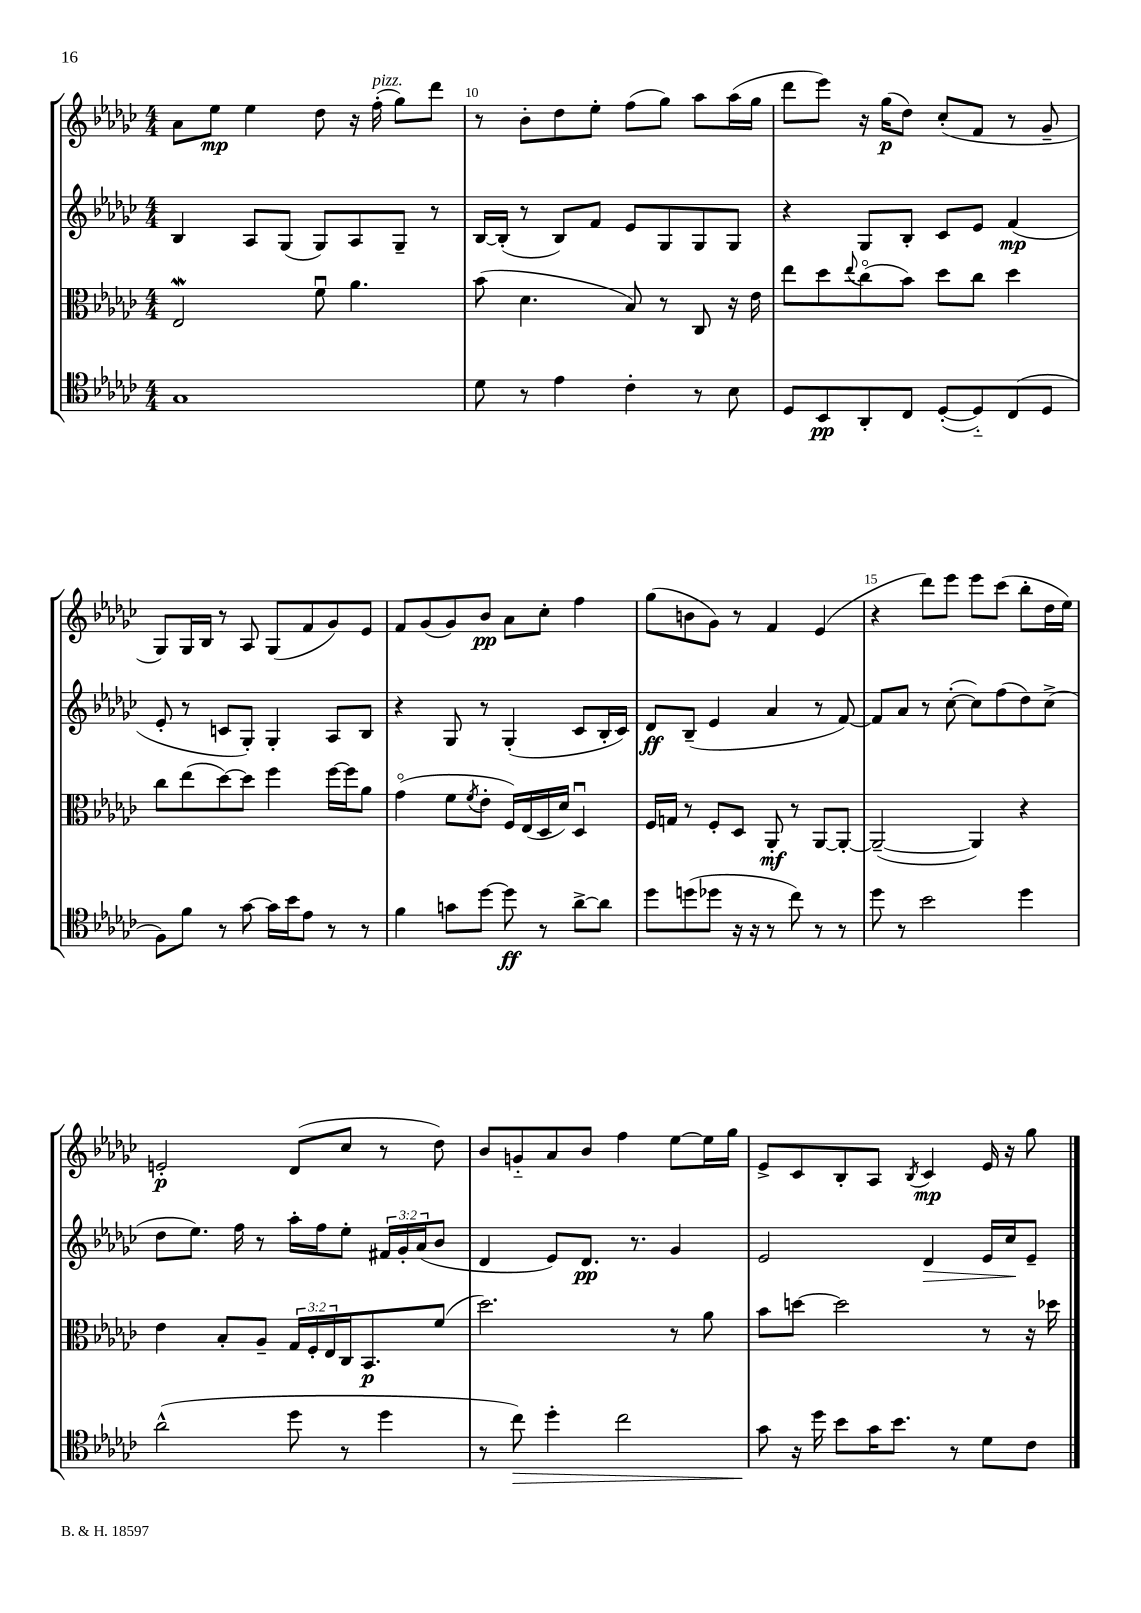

**kern	**kern	**kern	**kern
*staff4	*staff3	*staff2	*staff1
*clefC4	*clefC3	*clefG2	*clefG2
*k[b-e-a-d-g-c-]	*k[b-e-a-d-g-c-]	*k[b-e-a-d-g-c-]	*k[b-e-a-d-g-c-]
*M4/4	*M4/4	*M4/4	*M4/4
1G-	2E-	4B-	8a-
.	.	.	8ee-
.	.	8A-	4ee-
.	.	(8G-	.
.	8fu	8G-)	8dd-
.	4.a-	8A-	16r
.	.	.	(16ff'
.	.	8G-~	8gg-)
.	.	8r	8ddd-
=	=	=	=
8d-	(8b-	[16B-	8r
.	.	(16B-']	.
8r	4.d-	8r	8b-'
4e-	.	8B-)	8dd-
.	.	8f	8ee-'
4c-'	8B-)	8e-	(8ff
.	8r	8G-	8gg-)
8r	8C-	8G-	8aa-
8B-	16r	8G-	(16aa-
.	16e-	.	16gg-
=	=	=	=
8D-	8ee-	4r	8ddd-
8BB-	8dd-	.	8eee-)
.	8qqee-	.	.
8AA-'	(8cc-o	8G-	16r
.	.	.	(16gg-
8C-	8b-)	8B-'	8dd-)
([8D-'	8dd-	8c-	(8cc-'
8D-'~])	8cc-	8e-	8f
(8C-	4dd-	(4f	8r
8D-	.	.	8g-~
=	=	=	=
8F)	8cc-	8e-'	8G-)
8f	(8ee-	8r	16G-
.	.	.	16B-
8r	[8dd-)	8c	8r
[8g-	8dd-]	8G-')	8A-
16g-]	4ff	4G-'	(8G-
16b-	.	.	.
8e-	.	.	8f
8r	[16ff	8A-	8g-)
.	16ff]	.	.
8r	8a-	8B-	8e-
=	=	=	=
4f	(4g-o	4r	8f
.	.	.	(8g-
8g	8f	8G-	8g-)
.	8qf	.	.
[8dd-	8e-'	8r	8b-
8dd-]	16F)	(4G-'	8a-
.	(16E-	.	.
8r	16D-	.	8cc-'
.	16d-)	.	.
[8a-^	4D-u	8c-	4ff
8a-]	.	16B-'	.
.	.	16c-)	.
=	=	=	=
8dd-	16F	8d-	(8gg-
.	16G	.	.
(8dd	8r	(8B-~	8b
8dd-	8F'	4e-	8g-)
16r	8D-	.	8r
16r	.	.	.
8r	8AA-'	4a-	4f
8cc-)	8r	.	.
8r	[8AA-	8r	(4e-
8r	8AA-'_	[8f)	.
=	=	=	=
8dd-	(2AA-~_	8f]	4r
8r	.	8a-	.
2b-	.	8r	8ddd-)
.	.	([8cc-'	8eee-
.	4AA-])	8cc-])	8eee-
.	.	(8ff	(8ccc-
4dd-	4r	8dd-)	8bb-'
.	.	(8cc-^	16dd-
.	.	.	16ee-)
=	=	=	=
(2a-^^	4e-	8dd-	2e'
.	.	8.ee-)	.
.	8B-'	.	.
.	.	16ff	.
.	8A-~	8r	.
8dd-	24G-	16aa-'	(8d-
.	24F'	.	.
.	.	16ff	.
.	24E-	.	.
8r	16C-	8ee-'	8cc-
.	8.BB-	.	.
4dd-	.	24f#	8r
.	.	24g-'	.
.	.	(24a-	.
.	(8f	8b-	8dd-)
=	=	=	=
8r	2.dd-)	4d-	8b-
8cc-)	.	.	8g'~
4dd-'	.	8e-)	8a-
.	.	8.d-	8b-
2cc-	.	.	4ff
.	.	8.r	.
.	8r	4g-	[8ee-
.	8a-	.	16ee-]
.	.	.	16gg-
=	=	=	=
8g-	8b-	2e-	8e-^
16r	[8dd	.	8c-
16dd-	.	.	.
8b-	2dd]	.	8B-'
16g-	.	.	8A-
8.b-	.	.	.
.	.	.	8qB-
.	.	4d-	4c-
8r	.	.	.
8d-	8r	16e-	16e-
.	.	16cc-	16r
8c-	16r	8e-~	8gg-
.	16dd-	.	.
==	==	==	==
*-	*-	*-	*-
